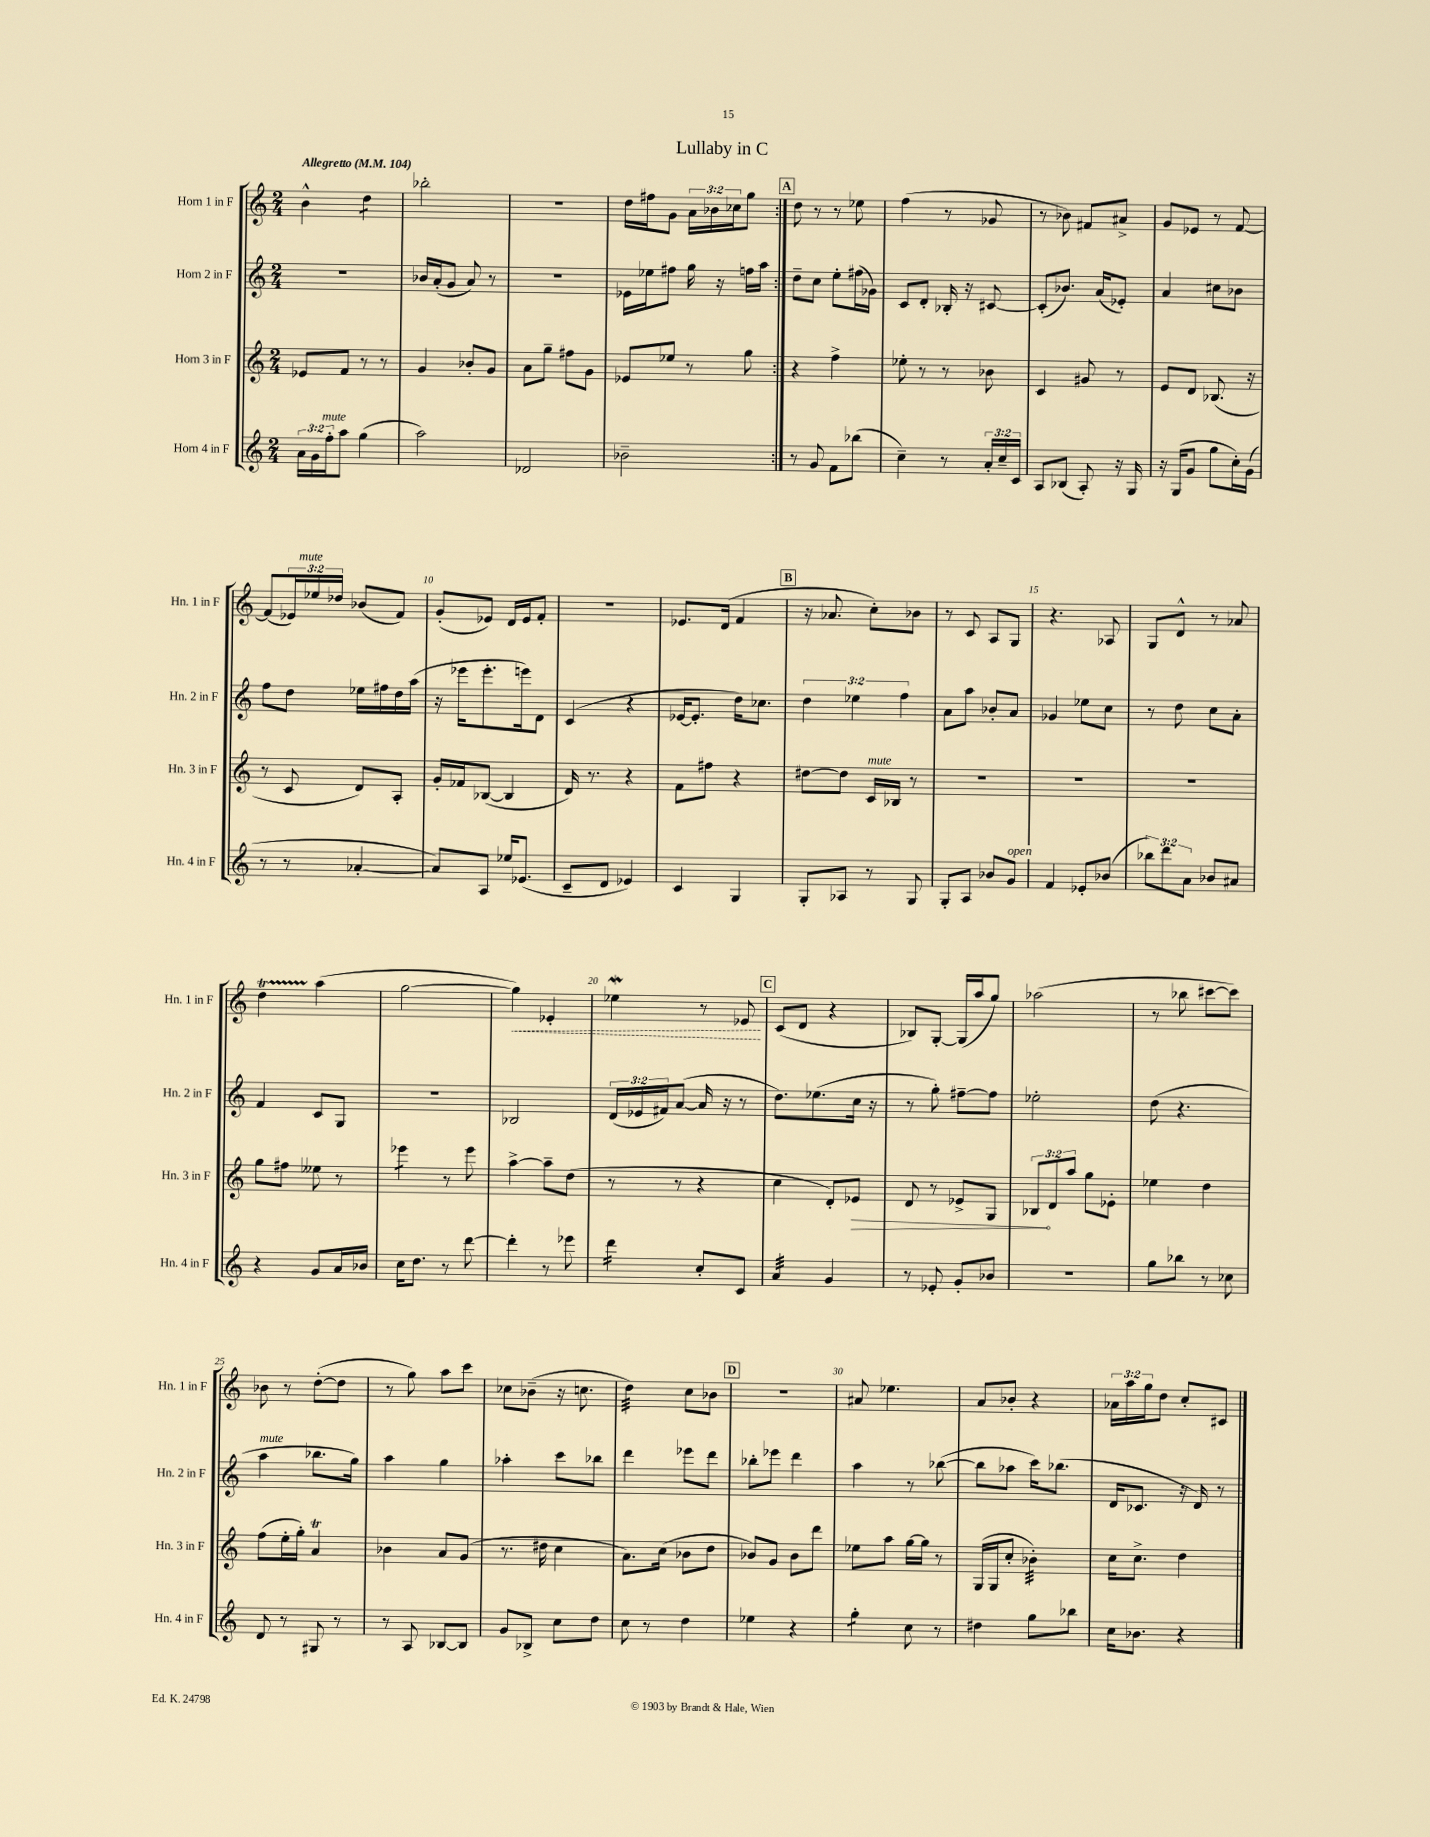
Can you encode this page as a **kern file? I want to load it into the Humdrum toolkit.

**kern	**kern	**kern	**kern
*staff4	*staff3	*staff2	*staff1
*clefG2	*clefG2	*clefG2	*clefG2
*k[]	*k[]	*k[]	*k[]
*M2/4	*M2/4	*M2/4	*M2/4
*MM104	*MM104	*MM104	*MM104
24a	8e-	2r	4b^^
24g	.	.	.
24ff'	.	.	.
8aa	8f	.	.
(4gg	8r	.	4dd
.	8r	.	.
=	=	=	=
2aa)	4g	16b-	2bb-'
.	.	(16a'	.
.	.	8g	.
.	8b-'	8a)	.
.	8g	8r	.
=	=	=	=
2d-	8a	2r	2r
.	8gg~	.	.
.	8ff#	.	.
.	8g	.	.
=	=	=	=
2b-~	8e-	16e-	16dd
.	.	16ee-	16ff#
.	8ee-	8ff#	8g
.	8r	16gg	24a
.	.	.	24b-
.	.	16r	.
.	.	.	24cc-
.	8gg	16ff	8gg
.	.	16aa	.
=:|!	=:|!	=:|!	=:|!
8r	4r	8dd~	8dd
8g	.	8cc	8r
8f	4ff^	8ee'	8r
(8bb-	.	(16ff#	8ee-
.	.	16g-)	.
=	=	=	=
4cc~)	8ee-'	8c	(4ff
.	8r	8d'	.
8r	8r	16B-'	8r
.	.	16r	.
24a'	8b-	[8c#	8g-
24cc~	.	.	.
24c	.	.	.
=	=	=	=
8A	4c	(8c#']	8r
(8B-	.	8.b-)	8b-)
8A')	8g#	.	8f#
.	.	(16a	.
16r	8r	8e-')	8a#^
16G	.	.	.
=	=	=	=
16r	8e	4a	8g
(16G	.	.	.
8g	8d	.	8e-
8gg	(8.B-	8cc#	8r
16cc')	.	8b-	[8f
(16g	16r	.	.
=	=	=	=
8r	8r	8ff	(8f]
8r	8c	8dd	24e-)
.	.	.	24ee-
.	.	.	24dd-
[4a-'	8d)	16ee-	(8b-
.	.	16ff#	.
.	8A'	16dd	8f)
.	.	(16aa	.
=	=	=	=
8a-])	16g'	16r	(8g'
.	16f-	16eee-	.
8A	([8B-	8.eee-'	8e-)
16ee-	4B-]	.	16d
(8.e-	.	16eee)	16e-
.	.	8d	8f'
=	=	=	=
8c~	16d)	(4c	2r
.	8.r	.	.
8d	.	.	.
4e-)	4r	4r	.
=	=	=	=
4c	8f	[16e-	8.e-
.	.	8.e-']	.
.	8ff#	.	.
.	.	.	(16d
4G	4r	16dd)	4f
.	.	8.cc-	.
=	=	=	=
8G'	[8dd#	6dd	16r
.	.	.	8.a-
8A-	8dd#]	.	.
.	.	6ee-	.
8r	16c	.	8cc')
.	16B-	.	.
.	.	6ff	.
8G	8r	.	8b-
=	=	=	=
8G'	2r	8a	8r
8A	.	8aa	8c
8b-	.	8b-'	8A
8g	.	8a	8G
=	=	=	=
4f	2r	4g-	4.r
8e-'	.	8ee-	.
(8b-	.	8cc	8A-
=	=	=	=
12bb-)	2r	8r	8G
12ddd	.	.	.
.	.	8dd	8d^^
12a	.	.	.
8b-	.	8cc	8r
8a#	.	8a'	8a-
=	=	=	=
4r	8gg	4f	4dd
.	8ff#	.	.
8g	8ee--	8c	(4aa
16a	8r	8G	.
16b-	.	.	.
=	=	=	=
16cc	4eee-	2r	[2gg
8.dd	.	.	.
8r	8r	.	.
[8ddd	8eee-	.	.
=	=	=	=
4ddd']	[4aa^	2B-	4gg])
8r	8aa~]	.	4e-'
8eee-	(8dd	.	.
=	=	=	=
4ddd	8r	(24d	4ee-
.	.	24e-	.
.	.	24f#)	.
.	8r	([8a	.
8cc'	4r	16a]	8r
.	.	16r	.
8c	.	8r	8e-
=	=	=	=
4a	4cc	8.dd)	(8c
.	.	.	8d
.	.	(8.ee-	.
4g	8d')	.	4r
.	8e-	16cc	.
.	.	16r	.
=	=	=	=
8r	8d	8r	8B-)
8e-'	8r	8gg')	[8G'
8g'	8e-^	[8ff#~	(16G]
.	.	.	16aa
8b-	8G	8ff#]	8gg)
=	=	=	=
2r	12B-	2ee-'	(2aa-
.	12d	.	.
.	12aa	.	.
.	8gg	.	.
.	8e-'	.	.
=	=	=	=
8gg	4ee-	(8dd	8r
8bb-	.	4.r	8bb-
8r	4dd	.	[8ccc#
8cc-	.	.	8ccc#])
=	=	=	=
8d	(8ff	4aa	8b-
8r	16ee'	.	8r
.	16gg')	.	.
8G#	4a	8.bb-	([8dd'
8r	.	.	8dd]
.	.	16gg)	.
=	=	=	=
8r	4b-	4aa	8r
8A	.	.	8gg)
[8B-	8a	4gg	8aa
8B-]	(8g	.	8ccc
=	=	=	=
8g	8.r	4aa-'	8cc-
8B-^	.	.	(8b-~
.	16dd#	.	.
8cc	4cc	8ccc	16r
.	.	.	8.cc
8dd	.	8bb-	.
=	=	=	=
8cc	8.a)	4ddd	4dd)
8r	.	.	.
.	(16cc	.	.
4dd	8b-	8eee-	8cc
.	8dd	8ddd	8b-
=	=	=	=
4ee-	8b-)	8bb-'	2r
.	8g	8eee-	.
4r	8b-	4ddd	.
.	8ddd	.	.
=	=	=	=
4gg'	8ee-	4aa	8a#
.	8aa	.	4.ee-
8cc	[16gg	8r	.
.	16gg]	.	.
8r	8r	([8bb-	.
=	=	=	=
4dd#	(16G	8bb-]	8a
.	16G	.	.
.	8cc'	8aa-	8b-'
8gg	4b-')	16ccc)	4r
.	.	(8.bb-	.
8bb-	.	.	.
=	=	=	=
16cc	16cc	16d	24a-
.	.	.	24aa
8.b-	8.cc^	8.c-	.
.	.	.	24gg
.	.	.	8dd
4r	4dd	16r	8cc'
.	.	16d)	.
.	.	8r	8c#
==	==	==	==
*-	*-	*-	*-
